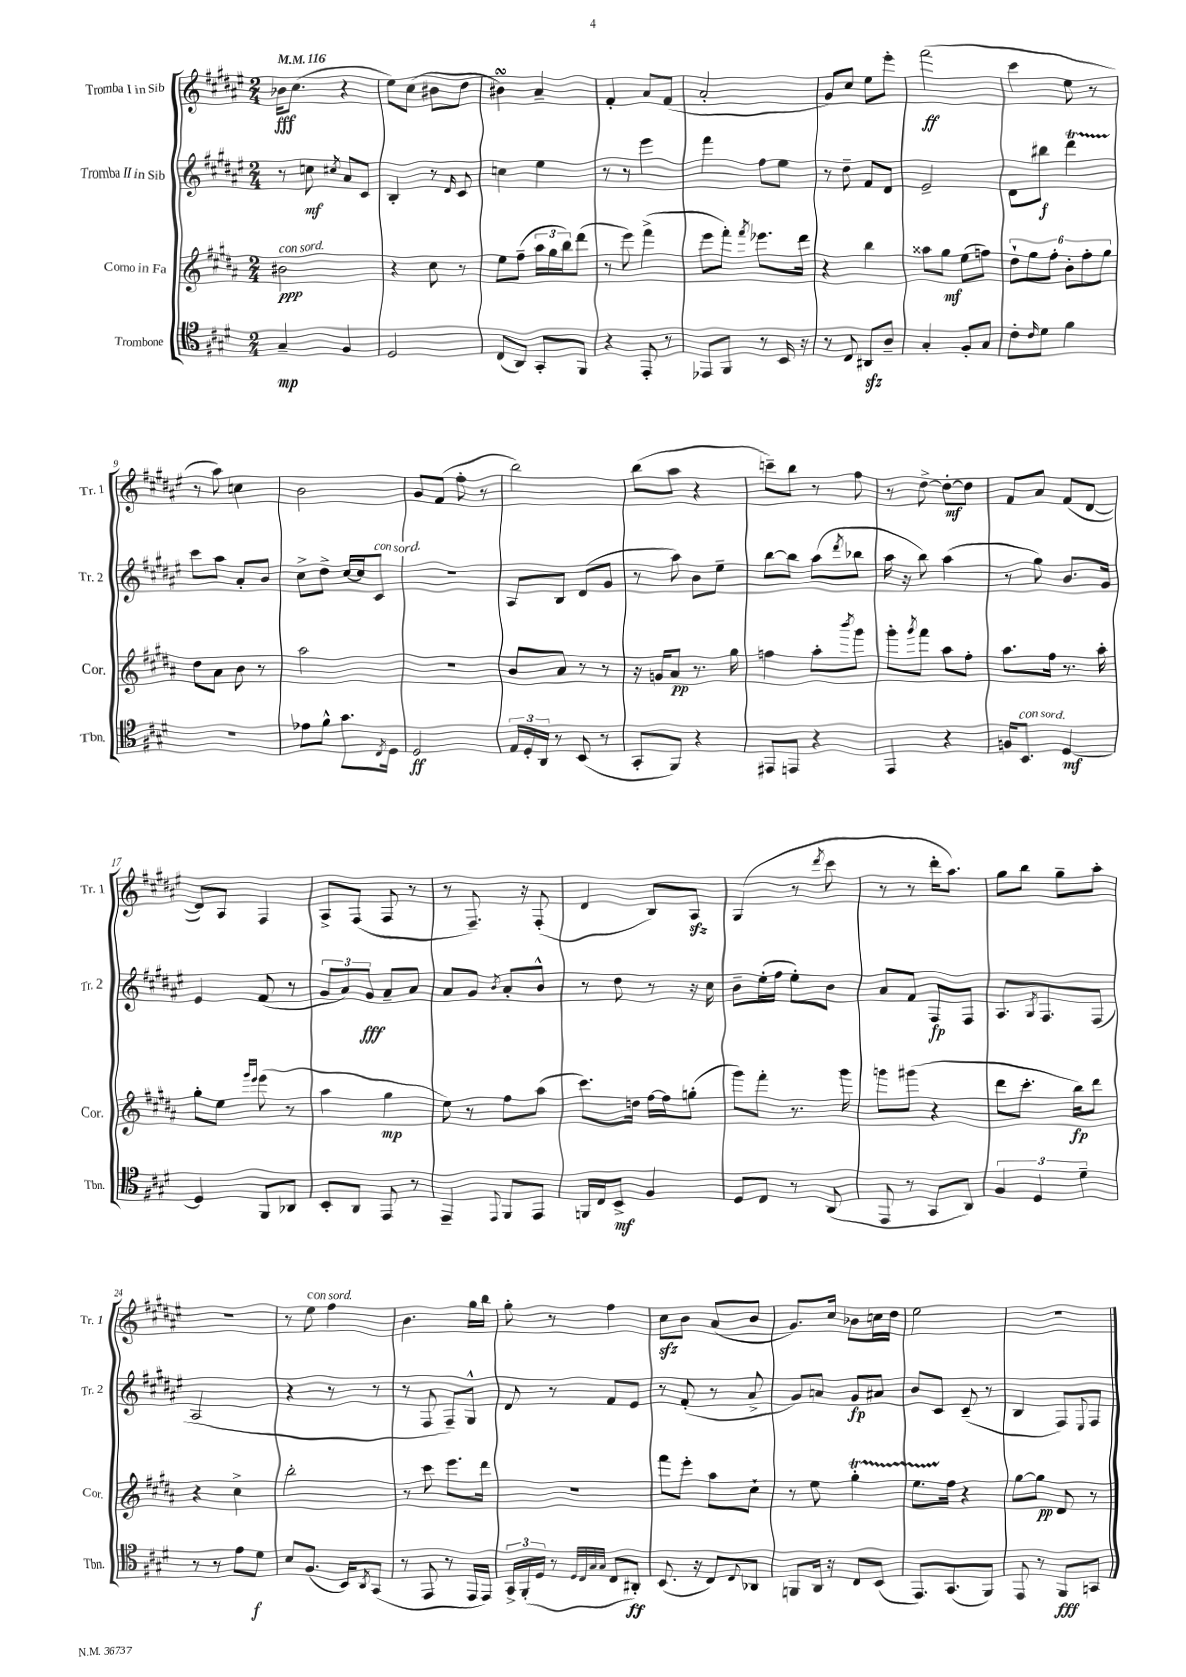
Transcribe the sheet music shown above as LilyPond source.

<<
\new StaffGroup <<
\new Staff = "s0" \with { instrumentName = "Tromba I in Sib" shortInstrumentName = "Tr. 1" } {
    \clef treble \key fis \major \numericTimeSignature \time 2/4 \tempo 4 = 116
    bes'16\fff cis''8.( r4 |
    eis''8) cis''8( bis'8 dis''8 |
    bis'4\turn) ais'4-- |
    fis'4-. ais'8 fis'8( |
    ais'2-. |
    gis'8) cis''8 eis''8 eis'''8-. |
    fis'''2\ff( |
    cis'''4 eis''8 r8 |
    r8 ais''8) c''4 |
    b'2 |
    gis'8 fis'8( fis''8-. r8 |
    b''2) |
    b''8( ais''8 r4 |
    c'''8--) b''8 r8 fis''8 |
    r8 dis''8~-> dis''8~-.\mf dis''8 |
    fis'8 ais'8 fis'8( dis'8~ |
    dis'8) ais8 fis4 |
    ais8-> fis8( fis8 r8 |
    r8 fis8.--) r16 fis8-.( |
    dis'4 b8) ais8\sfz |
    gis4( r8 \acciaccatura { dis'''8 } cis'''8 |
    r8 r8 dis'''16-. ais''8.) |
    gis''8 b''8 gis''8-- ais''8-. |
    r2 |
    r8 eis''8^\markup { \italic "con sord." } fis''4 |
    b'4. gis''16 b''16 |
    gis''8-. r8 fis''4 |
    cis''8\sfz b'8 ais'8( b'8 |
    gis'8.) cis''16 bes'8 c''16 dis''16 |
    eis''2 |
    r2 \bar "|." |
}
\new Staff = "s1" \with { instrumentName = "Tromba II in Sib" shortInstrumentName = "Tr. 2" } {
    \clef treble \key fis \major \numericTimeSignature \time 2/4
    r8 c''8\mf \acciaccatura { cis''8 } ais'8 cis'8 |
    b4-. r8 \grace { dis'16 } cis'8 |
    c''4 eis''4 |
    r8 r8 eis'''4 |
    fis'''4 fis''8 eis''8 |
    r8 dis''8-- fis'8 dis'8 |
    eis'2-- |
    dis'8 bis''8\f dis'''4\startTrillSpan |
    cis'''8\stopTrillSpan ais''8 ais'8-. b'8 |
    cis''8-> dis''8-> cis''16~ cis''16 cis'8^\markup { \italic "con sord." } |
    r2 |
    ais8 b8 dis'8( gis'8 |
    r8 ais''8) b'8 eis''8-- |
    b''8~ b''8 ais''8( \acciaccatura { dis'''8 } bes''8 |
    ais''16 r16 b''8) ais''4( |
    r8 gis''8) b'8. gis'16 |
    eis'4 fis'8( r8 |
    \tuplet 3/2 { gis'8 ais'8) gis'8\fff } ais'8-- ais'8 |
    ais'8 gis'8 \acciaccatura { b'8 } ais'8-. b'8-^ |
    r8 dis''8 r8 r16 cis''16 |
    b'8-- eis''16-.( fis''16 eis''8-.) b'8 |
    ais'8 fis'8 fis8\fp fis8 |
    ais8. \acciaccatura { gis8 } fis8. fis8( |
    ais2 |
    r4 r8 r8 |
    r8 fis8 fis8--) gis8-^ |
    dis'8 r8 fis'8 eis'8 |
    r8 fis'8-.( r8 ais'8-> |
    gis'8) a'8 gis'8\fp ais'8 |
    b'8 cis'8 cis'8--( r8 |
    b4 fis8) \appoggiatura { eis8 } fis8 \bar "|." |
}
\new Staff = "s2" \with { instrumentName = "Corno in Fa" shortInstrumentName = "Cor." } {
    \clef treble \key b \major \numericTimeSignature \time 2/4
    bis'2\ppp^\markup { \italic "con sord." } |
    r4 cis''8 r8 |
    e''8 fis''8--( \tuplet 3/2 { ais''16 gis''16 b''16) } dis'''8( |
    r8 e'''8) fis'''4->( |
    e'''8 fis'''8-.) \acciaccatura { fis'''8 } ees'''8. dis'''16 |
    r4 b''4 |
    aisis''8 gis''8\mf e''8( f''8) |
    \tuplet 6/4 { dis''8-! gis''8 fis''8-. b'8-. fis''8-. gis''8 } |
    dis''8 ais'8 b'8 r8 |
    ais''2 |
    R2 |
    b'8 ais'8 r8 r8 |
    r16 g'16 ais'8\pp r8. gis''16 |
    f''4 ais''8-. \acciaccatura { b'''8 } gis'''8 |
    gis'''8-. \acciaccatura { gis'''8 } fis'''8 ais''8 fis''8-. |
    ais''8. fis''16 r8. ais''16-. |
    gis''8-. e''8 \grace { gis'''16 e'''16 } e'''8( r8 |
    ais''4 gis''4\mp |
    e''8) r8 fis''8 ais''8( |
    cis'''8.) d''16 fis''16~ fis''16 g''8-.( |
    gis'''8) fis'''8-. r8. gis'''16 |
    g'''8 gis'''8( r4 |
    dis'''8 cis'''8.-. b''16\fp) dis'''8 |
    r4 cis''4-> |
    b''2-. |
    r8 cis'''8 e'''8. dis'''16 |
    r2 |
    fis'''8 e'''8-. ais''8 cis''8-! |
    r8 e''8 gis''4-.\startTrillSpan |
    e''8. fis''16\stopTrillSpan r4 |
    gis''8~ gis''8\pp dis'8 r8 \bar "|." |
}
\new Staff = "s3" \with { instrumentName = "Trombone" shortInstrumentName = "Tbn." } {
    \clef tenor \key e \major \numericTimeSignature \time 2/4
    gis4--\mp fis4 |
    dis2 |
    cis8( a,8) gis,8-. fis,8 |
    r4 e,8-. r8 |
    ees,8 fis,8 r8 b,16 r16 |
    r8 cis8 ais,8\sfz a8-- |
    gis4-. fis8-. gis8 |
    cis'8-. \grace { cis'16 } dis'8 fis'4 |
    r2 |
    ees'8 fis'8-^ gis'8. \acciaccatura { cis8 } dis16 |
    dis2\ff |
    \tuplet 3/2 { e16 dis16-. a,16 } r8 b,8( r8 |
    gis,8-. fis,8) r4 |
    eis,8 e,8 r4 |
    e,4 r4 |
    f16 b,8.^\markup { \italic "con sord." } dis4~\mf |
    dis4 fis,8 aes,8 |
    b,8-. a,8 e,8 r8 |
    e,4-- \appoggiatura { e,8 } fis,8 e,8 |
    f,16 cis16 b,8->\mf fis4 |
    dis8 cis8 r8 a,8( |
    e,8 r8 gis,8 a,8) |
    \tuplet 3/2 { fis4 dis4 dis'4-- } |
    r8 r8 e'8 dis'8\f |
    b8 fis8.( b,16) \acciaccatura { a,8 } gis,8( |
    r8 e,8 r8 e,16 e,16) |
    \tuplet 3/2 { gis,16-> fis,16-.( dis16 } r8 \grace { dis32 cis32 gis32 gis32 } cis8 ais,8-.\ff) |
    b,8.( r16 cis8) \appoggiatura { cis8 } aes,8 |
    f,8 a,16 r16 cis8 b,8( |
    e,8.) gis,8.( fis,8) |
    e,8 r8 fis,8\fff g,8 \bar "|." |
}
>>
>>
